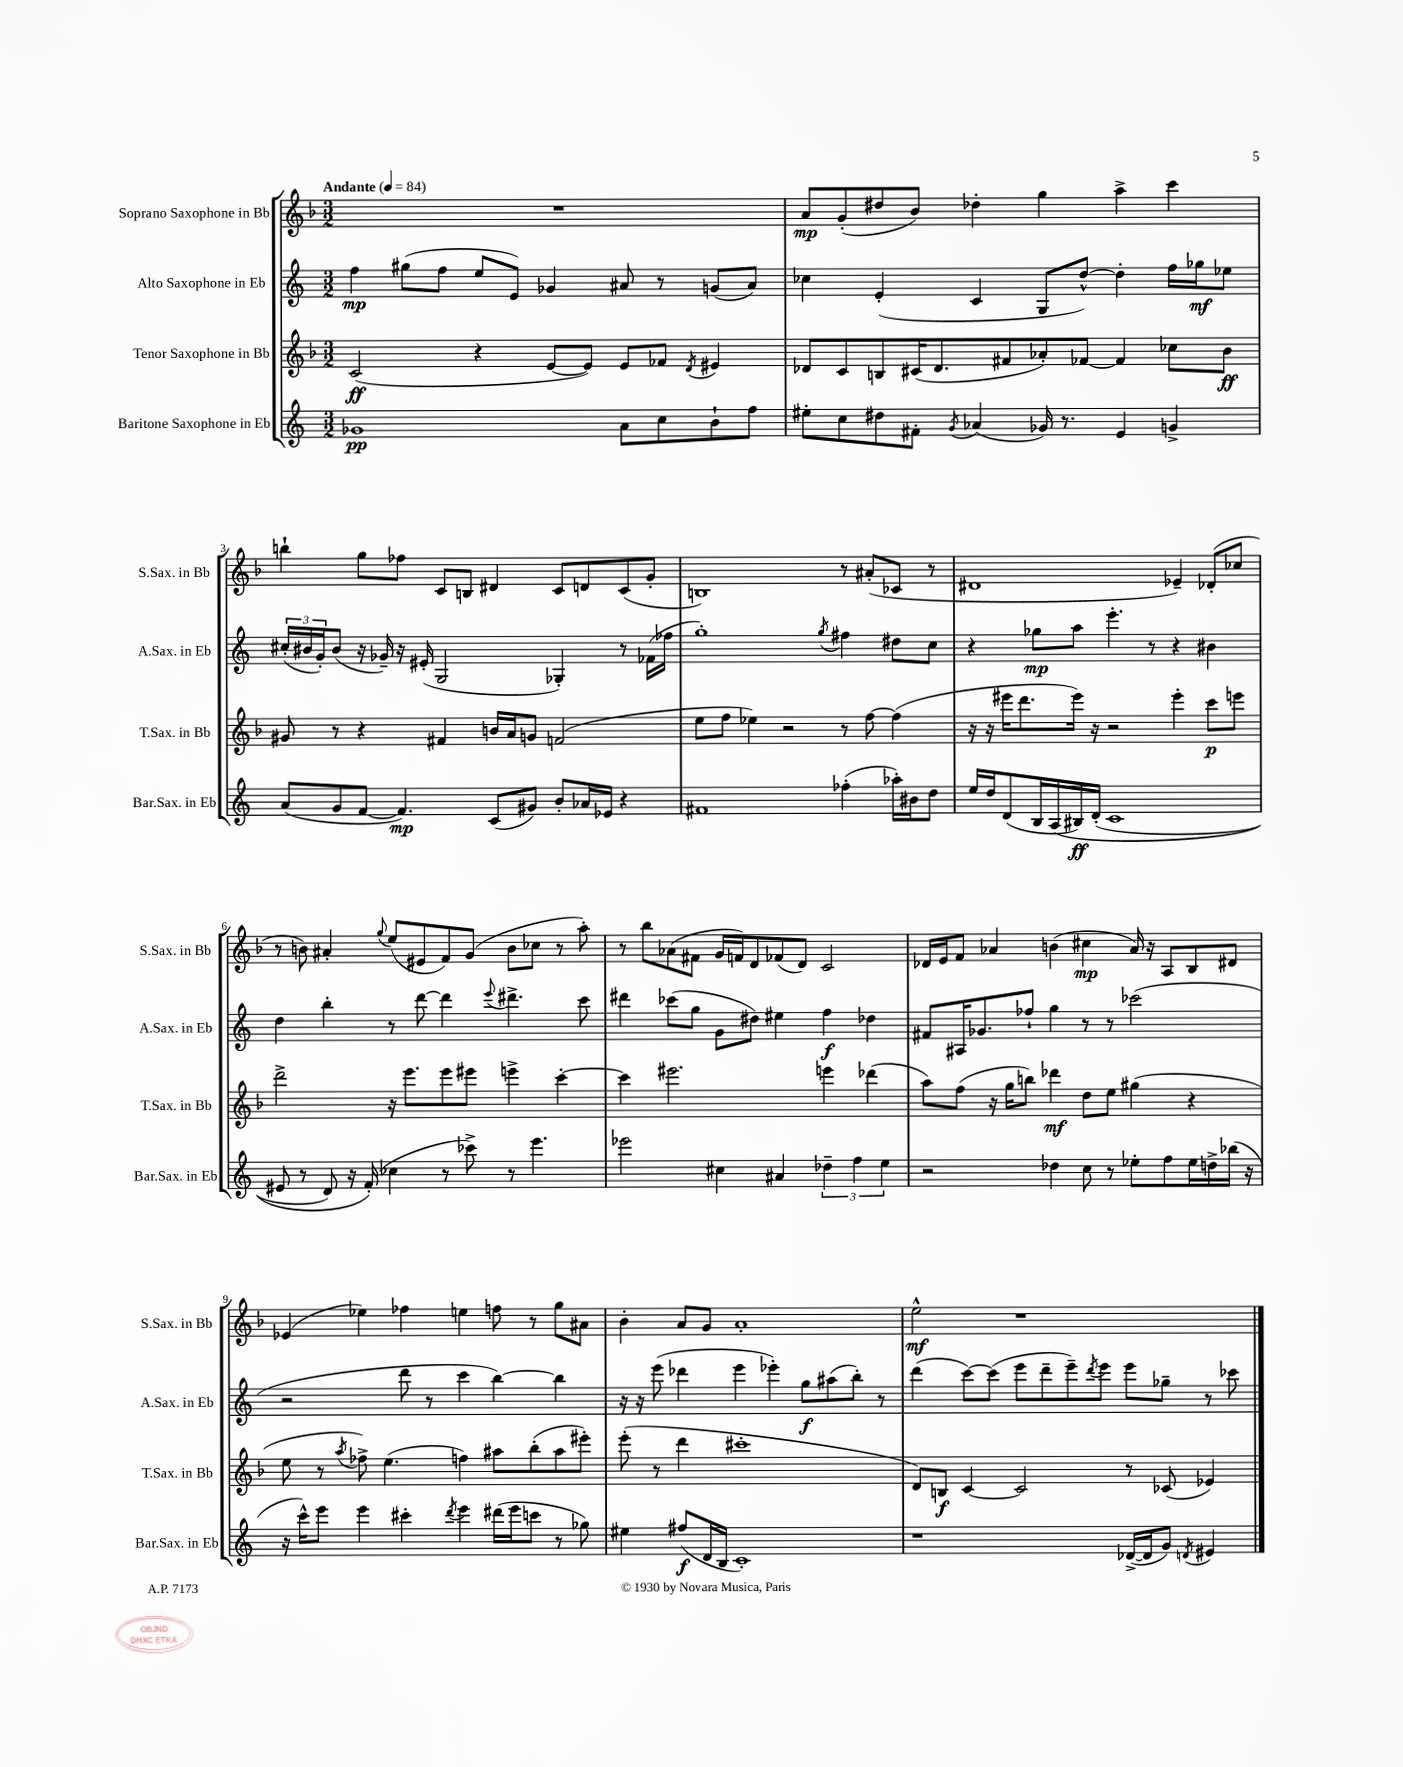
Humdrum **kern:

**kern	**kern	**kern	**kern
*staff4	*staff3	*staff2	*staff1
*clefG2	*clefG2	*clefG2	*clefG2
*k[]	*k[b-]	*k[]	*k[b-]
*M3/2	*M3/2	*M3/2	*M3/2
*MM84	*MM84	*MM84	*MM84
1g-	(2c/	4ff\	1.r
.	.	(8gg#\L	.
.	.	8ff\J	.
.	4r	8ee/L	.
.	.	8e/J)	.
.	[8e/L	4g-/	.
.	8e/]J)	.	.
8a\L	8e/L	8a#/	.
8cc\	8f-/J	8r	.
.	8qd/	.	.
8b`\	4e#/	(8g/L	.
8ff\J	.	8a#/J)	.
=	=	=	=
8ee#'\L	8d-/L	4cc-\	8a/L
8cc\	8c/	.	(8g'/
8dd#\	8B/	(4e'/	8dd#/
8f#'\J	(16c#/K	.	8b-/J)
.	8.d-/	.	.
8qg/	.	.	.
(4a-/	.	4c/	4dd-'\
.	8f#/	.	.
16g-/)	8a-'/)	8G/L	4gg\
8.r	.	.	.
.	[8f-/J	[8dd^^/J)	.
4e/	4f-/]	4dd'\]	4aa^\
4g^/	8cc-\L	16ff\LL	4ccc\
.	.	16gg-\J	.
.	8b-\J	8ee-\J	.
=	=	=	=
(8a/L	8g#/	(24cc#'/LL	4bb`\
.	.	24b#/	.
.	.	24g'/J)	.
8g/	8r	(8b#/J	.
[8f/J	4r	16r	8gg\L
.	.	16g-~/)	.
4.f/])	.	16r	8ff-\J
.	.	(16e#'/	.
.	4f#/	2G/	8c/L
.	.	.	8B/J
(8c/L	16b/LL	.	4d#/
.	16a/J	.	.
8g#/J)	8g/J	.	.
8b'/L	(2f/	4G-'/)	8c/L
16a-/L	.	.	8d/
16e-/JJ	.	.	.
4r	.	8r	(8c/
.	.	(16f-\LL	8g'/J
.	.	16ff-\JJ	.
=	=	=	=
1f#	8ee\L	1gg')	1B)
.	8ff\J	.	.
.	4ee-\)	.	.
.	2r	.	.
.	.	8qgg/	.
(4ff-'\	8r	4ff#\	8r
.	[8ff\	.	(8a#'/L
16aa-'\LL)	(4ff\]	8dd#\L	8c-/J
16b#\J	.	.	.
8dd\J	.	8cc\J	8r
=	=	=	=
16ee/LL	16r	4r	1d#
16dd/J	16r	.	.
(8d/	16eee#\LK	.	.
.	8.ddd\	.	.
16B/L	.	8gg-\L	.
&(16A/	.	.	.
16B#/)	16eee#\Jk)	8aa\J	.
(16d'/JJ	16r	.	.
1c	2r	4.eee'\	.
.	.	8r	.
.	4eee#'\	4r	4e-~/)
.	8ccc\L	4b#\	(8d-'/L
.	8eee\J	.	8cc-/J
=	=	=	=
8e#/	2ddd^\	4dd\	8r
8r	.	.	8b\)
8d/)	.	4bb'\	4a#'/
16r	.	.	.
(16f'/&)	.	.	.
.	.	.	8qqgg/
4cc-\	16r	8r	(8ee/L
.	8.eee\L	.	.
.	.	[8ddd\	8e#/
8r	8eee\	4ddd\]	8f/)
8ccc-^\)	8eee#\J	.	(8g/J
.	.	8qqeee/	.
8r	4eee^\	4.ddd#^\	8b\L
4.eee\	.	.	8cc-\J
.	[4ccc'\	.	8r
.	.	8ccc\	8aa'\)
=	=	=	=
2eee-\	4ccc\]	4ddd#\	8r
.	.	.	8bb-\L
.	2.eee#\	(8ccc-\L	(8a-\
.	.	8gg\J	8f#\J
4cc#\	.	8g\L	16g/LL
.	.	.	16f/J)
.	.	8dd#\J)	8d/
4a#/	.	4ee#\	(8f-/
.	.	.	8d/J)
6dd-~\	4eee\	4ff\	2c/
6ff\	.	.	.
.	(4ddd-\	4dd-\	.
6ee\	.	.	.
=	=	=	=
2r	8aa\L)	8f#/L	16d-/LL
.	.	.	16e/J
.	(8ff\J	16A#/K	8f/J
.	.	8.g-/	.
.	16r	.	4a-/
.	16gg\LK	.	.
.	8bb\J)	8ff-`/J	.
4dd-\	4ddd-\	4gg\	(4b\
8cc\	8dd\L	8r	4cc#\
8r	8ee\J	8r	.
8ee-'\L	(4gg#\	(2ccc-\	16a-/)
.	.	.	16r
8ff\	.	.	8A/L
16ee-\L	4r	.	8B-/
16dd^\	.	.	.
(16bb-\JJ	.	.	8d#/J
16r	.	.	.
=	=	=	=
16r	8ee\	2r	(4e-/
16ccc^^\LK)	.	.	.
8eee\J	8r	.	.
.	8qaa/	.	.
4eee\	8ff-^\)	.	4ee-\)
.	(4.ee\	.	.
4ccc#'\	.	8ddd\	4ff-\
.	.	8r	.
8qddd/	.	.	.
4eee\	4ff\)	4ccc\	4ee\
(16ddd#\LL	8aa#\L	[4bb\)	8ff\
16eee\J	.	.	.
8ccc\J	(8bb-'\	.	8r
8r	8aa#\	4bb\]	8gg\L
8gg-\)	8eee#'\J)	.	8a#\J
=	=	=	=
4ee#\	(8eee'\	16r	4b-'\
.	.	16r	.
.	8r	(8eee\	.
(8ff#/L	4ddd\	4ddd-\	8a/L
16d/L	.	.	8g/J
16B/JJ	.	.	.
1c')	1ccc#'	4eee\	1a'
.	.	4eee-'\)	.
.	.	8gg\L	.
.	.	(8aa#\	.
.	.	8bb'\J)	.
.	.	8r	.
=	=	=	=
1r	8d/L)	(4ddd\	2ee^^\
.	8B/J	.	.
.	[4c/	[8ccc\L)	.
.	.	(8ccc\]J	.
.	2c/]	8eee\L	1r
.	.	8ddd~\	.
.	.	8eee~\)	.
.	.	8qddd/	.
.	.	8eee\J	.
([16d-^/LL	8r	8eee\L	.
16d-/]J	.	.	.
8g/J)	(8c-/	8gg-~\J	.
8qd/	.	.	.
4e#/	4e-/)	8r	.
.	.	8ccc-\	.
==	==	==	==
*-	*-	*-	*-
